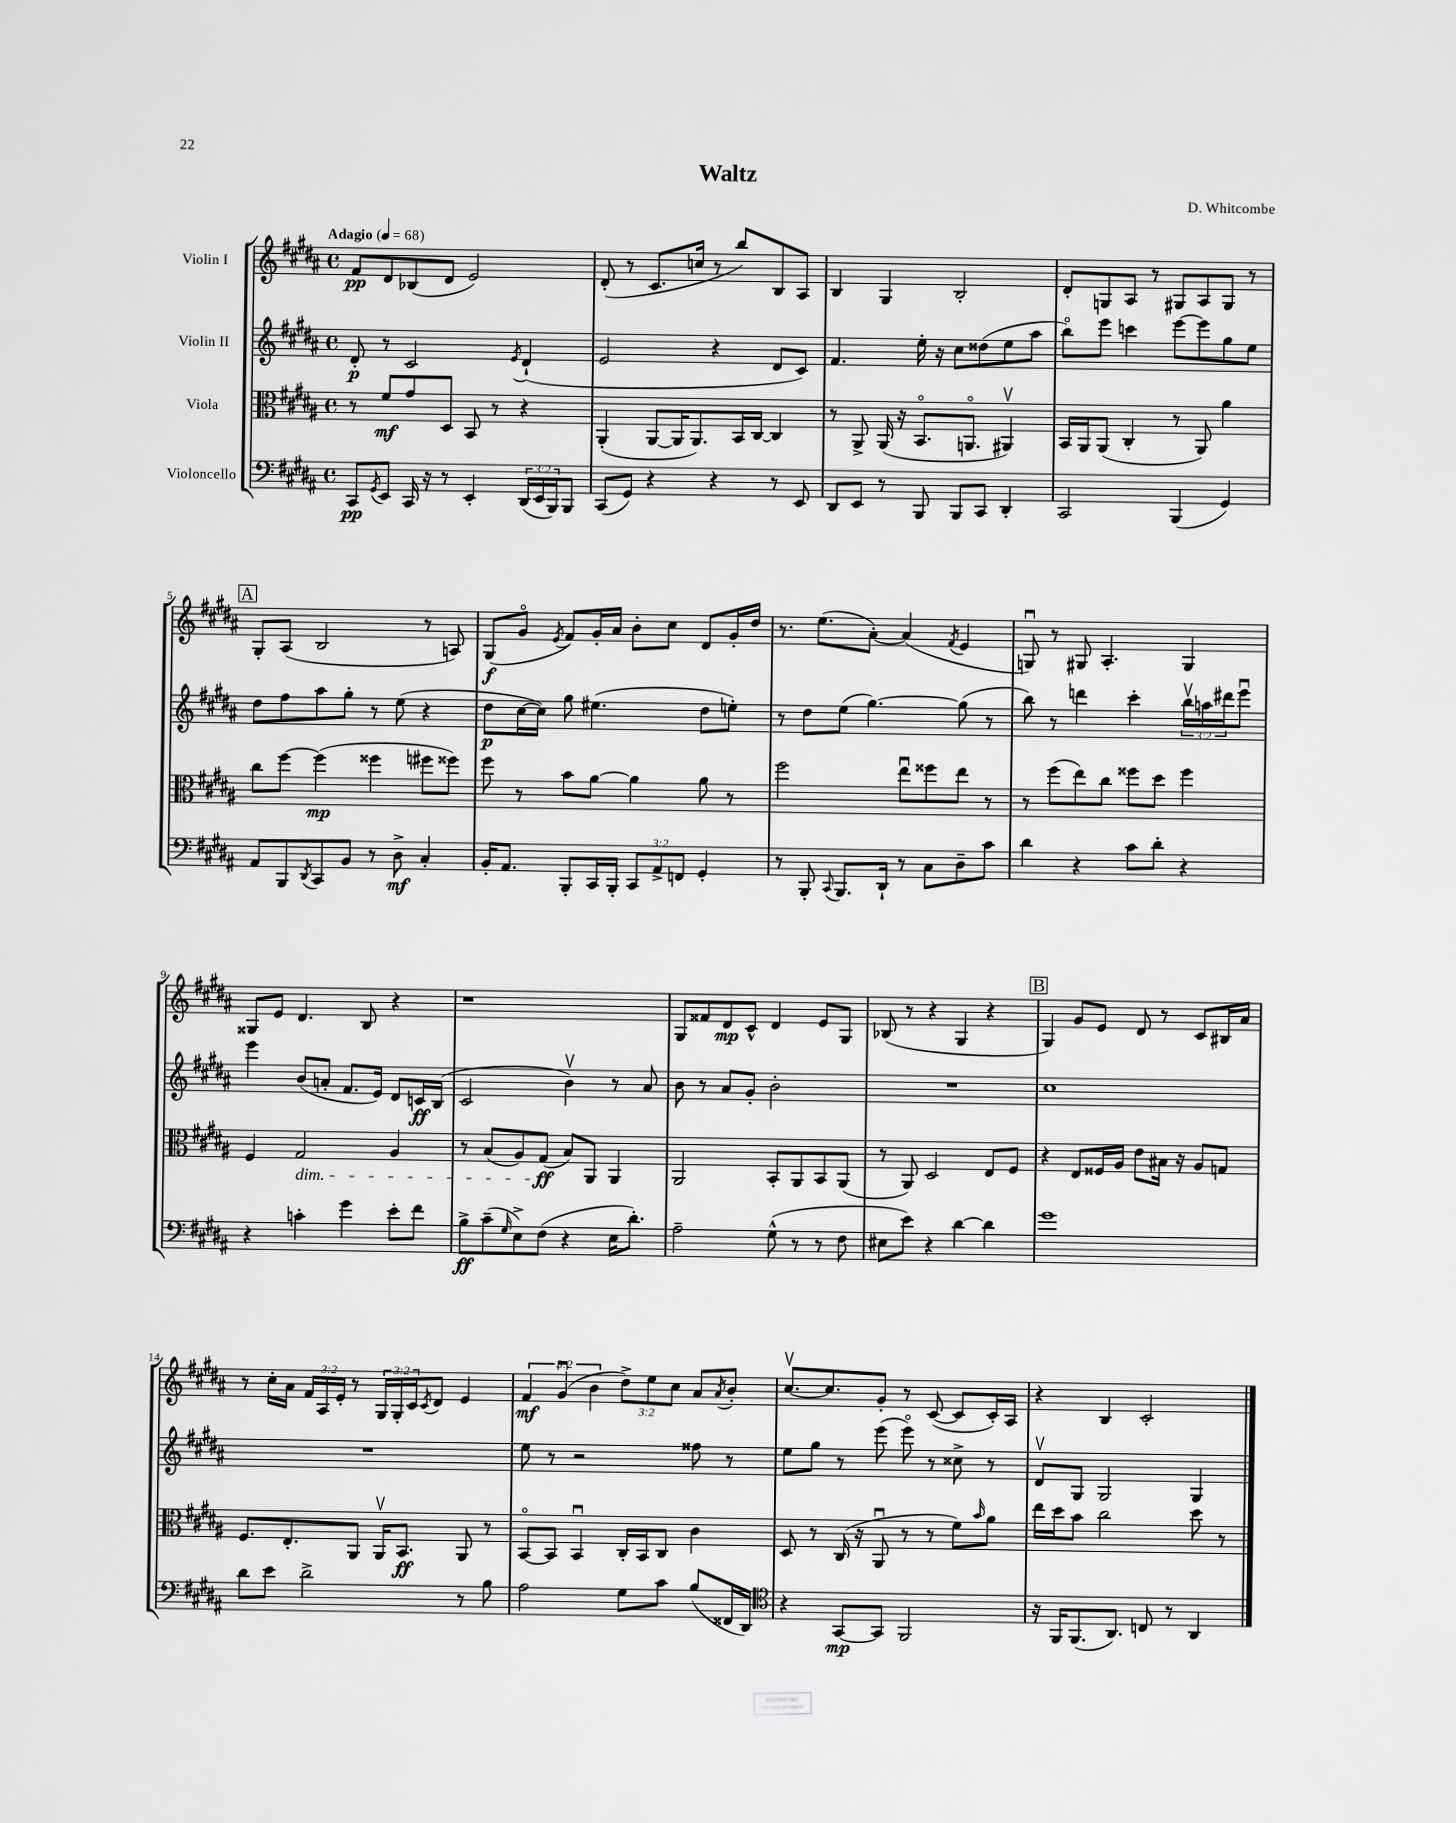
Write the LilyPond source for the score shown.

\header { title = "Waltz" composer = "D. Whitcombe" }
<<
\new StaffGroup <<
\new Staff = "s0" \with { instrumentName = "Violin I" } {
    \clef treble \key b \major \defaultTimeSignature \time 4/4 \override Staff.TupletNumber.text = #tuplet-number::calc-fraction-text \tempo "Adagio" 4 = 68
    fis'8\pp dis'8 bes8( dis'8 e'2) |
    dis'8-.( r8 cis'8. c''16 r8 b''8) b8 ais8 |
    b4 gis4 b2-. |
    dis'8-. g8 ais8 r8 gis8 ais8 gis8 r8 |
    \mark \markup { \box "A" } gis8-. ais8( b2 r8 a8) |
    gis8\f( gis'8\flageolet \acciaccatura { e'8 } fis'8) gis'16-. ais'16 b'8-. cis''8 dis'8 gis'16-. dis''16 |
    r8. e''8.( ais'8~-.) ais'4( \acciaccatura { fis'8 } e'4 |
    g8\downbow) r8 gis8 ais4.-. gis4 |
    gisis8 e'8 dis'4. b8 r4 |
    r1 |
    gis8 fisis'8 dis'8\mp cis'8-^ dis'4 e'8 gis8 |
    bes8( r8 r4 gis4 r4 |
    \mark \markup { \box "B" } gis4) gis'8 e'8 dis'8 r8 cis'8 bis16 ais'16 |
    r8 cis''16-. ais'16 \tuplet 3/2 { fis'16 ais16 e'16-. } r8 \tuplet 3/2 { gis16 gis16-. cis'16 } \acciaccatura { cis'8 } dis'8 e'4 |
    \tuplet 3/2 { fis'4\mf gis'4\downbow( b'4 } \tuplet 3/2 { dis''8->) e''8 cis''8 } ais'8 \acciaccatura { ais'8 } b'8-. |
    cis''8.~\upbow cis''8. gis'8-. r8 cis'8~( cis'8 cis'16-.) ais16 |
    r4 b4 cis'2-. \bar "|." |
}
\new Staff = "s1" \with { instrumentName = "Violin II" } {
    \clef treble \key b \major \defaultTimeSignature \time 4/4 \override Staff.TupletNumber.text = #tuplet-number::calc-fraction-text
    dis'8-.\p r8 cis'2 \acciaccatura { e'8 } dis'4-!( |
    e'2 r4 dis'8 cis'8) |
    fis'4. e''16-. r16 cis''8 disis''8( e''8 ais''8 |
    b''8\flageolet) e'''8 c'''4 e'''8~ e'''8 gis''8 e''8 |
    \mark \markup { \box "A" } dis''8 fis''8 ais''8 gis''8-. r8 e''8( r4 |
    dis''8\p cis''16~ cis''16) gis''8 eis''4.( dis''8 e''8-.) |
    r8 dis''8 e''8( gis''4.~) gis''8( r8 |
    b''8) r8 d'''4 cis'''4-. \tuplet 3/2 { b''16\upbow a''16 dis'''16 } e'''8\downbow |
    e'''4 b'8( a'8-. fis'8. e'16) dis'8 c'16\ff b16( |
    cis'2 b'4\upbow) r8 ais'8 |
    b'8 r8 ais'8 gis'8-. b'2-. |
    R1 |
    \mark \markup { \box "B" } cis''1 |
    R1 |
    e''8 r8 r2 fisis''8 r8 |
    e''8 gis''8 r8 e'''8( e'''8\flageolet) r8 cisis''8-> r8 |
    dis'8\upbow gis8 gis2 gis4 \bar "|." |
}
\new Staff = "s2" \with { instrumentName = "Viola" } {
    \clef alto \key b \major \defaultTimeSignature \time 4/4
    r8 fis'8\mf gis'8 dis8 b,8 r8 r4 |
    ais,4-.( ais,8~ ais,16 ais,8.) b,16 cis16~ cis4 |
    r8 ais,8-> ais,16( r16 b,8.\flageolet a,8.\flageolet ais,4\upbow) |
    b,16 ais,16 ais,8( cis4-. r8 ais,8) ais'4 |
    \mark \markup { \box "A" } cis''8 fis''8~ fis''4\mp( fisis''4 fis''8 fisis''8) |
    fis''8 r8 b'8 ais'8~ ais'4 ais'8 r8 |
    fis''2 e''8\downbow fisis''8 e''8 r8 |
    r8 fis''8( e''8) cis''8 fisis''8 dis''8 fisis''4 |
    fis4 gis2\dim ais4 |
    r8 b8( ais8) gis8\ff\!( b8) ais,8 ais,4 |
    ais,2 b,8-. ais,8 b,8 ais,8( |
    r8 ais,8) dis2 e8 fis8 |
    \mark \markup { \box "B" } r4 e8 fisis16 ais16 e'8 bis16 r16 ais8 g8 |
    fis8. e8.-. ais,8 ais,16\upbow b,8.\ff ais,8 r8 |
    b,8~\flageolet b,8 b,4\downbow cis16-. b,16 cis8 cis'4 |
    dis8 r8 cis16( r16 ais,8\downbow r8 r8 fis'8) \grace { b'16 } ais'8 |
    e''16 dis''16 b'8 cis''2 dis''8 r8 \bar "|." |
}
\new Staff = "s3" \with { instrumentName = "Violoncello" } {
    \clef bass \key b \major \defaultTimeSignature \time 4/4 \override Staff.TupletNumber.text = #tuplet-number::calc-fraction-text
    cis,8\pp \acciaccatura { gis,8 } e,8 cis,16 r16 r8 e,4-. \tuplet 3/2 { dis,16( e,16 b,,16) } b,,8 |
    cis,8( gis,8) r4 r4 r8 e,8 |
    dis,8 e,8 r8 b,,8 b,,8 cis,8 dis,4-. |
    cis,2 b,,4( gis,4) |
    \mark \markup { \box "A" } ais,8 b,,8 \acciaccatura { dis,8 } cis,8 b,8 r8 dis8->\mf cis4-. |
    b,16-. ais,8. b,,8-. cis,16 b,,16-. \tuplet 3/2 { cis,8 ais,8-> f,8 } gis,4-. |
    r8 b,,8-. \appoggiatura { cis,8 } b,,8. dis,16-! r8 cis8 dis8-- cis'8 |
    dis'4 r4 cis'8 dis'8-. r4 |
    r4 c'4-. gis'4 e'8-. fis'8 |
    b8->\ff cis'8--( \grace { gis16 } e8->) fis8( r4 e16 dis'8.-.) |
    ais2-- gis8-^( r8 r8 fis8 |
    eis8 e'8) r4 dis'4~ dis'4 |
    \mark \markup { \box "B" } gis'1 |
    dis'8 e'8 dis'2-> r8 b8 |
    ais2 gis8 cis'8 b8( fisis,16 dis,16) |
    \clef tenor r4 gis,8~\mp gis,8 fis,2 |
    r16 fis,16 fis,8.( ais,8.) c8 r8 ais,4 \bar "|." |
}
>>
>>
